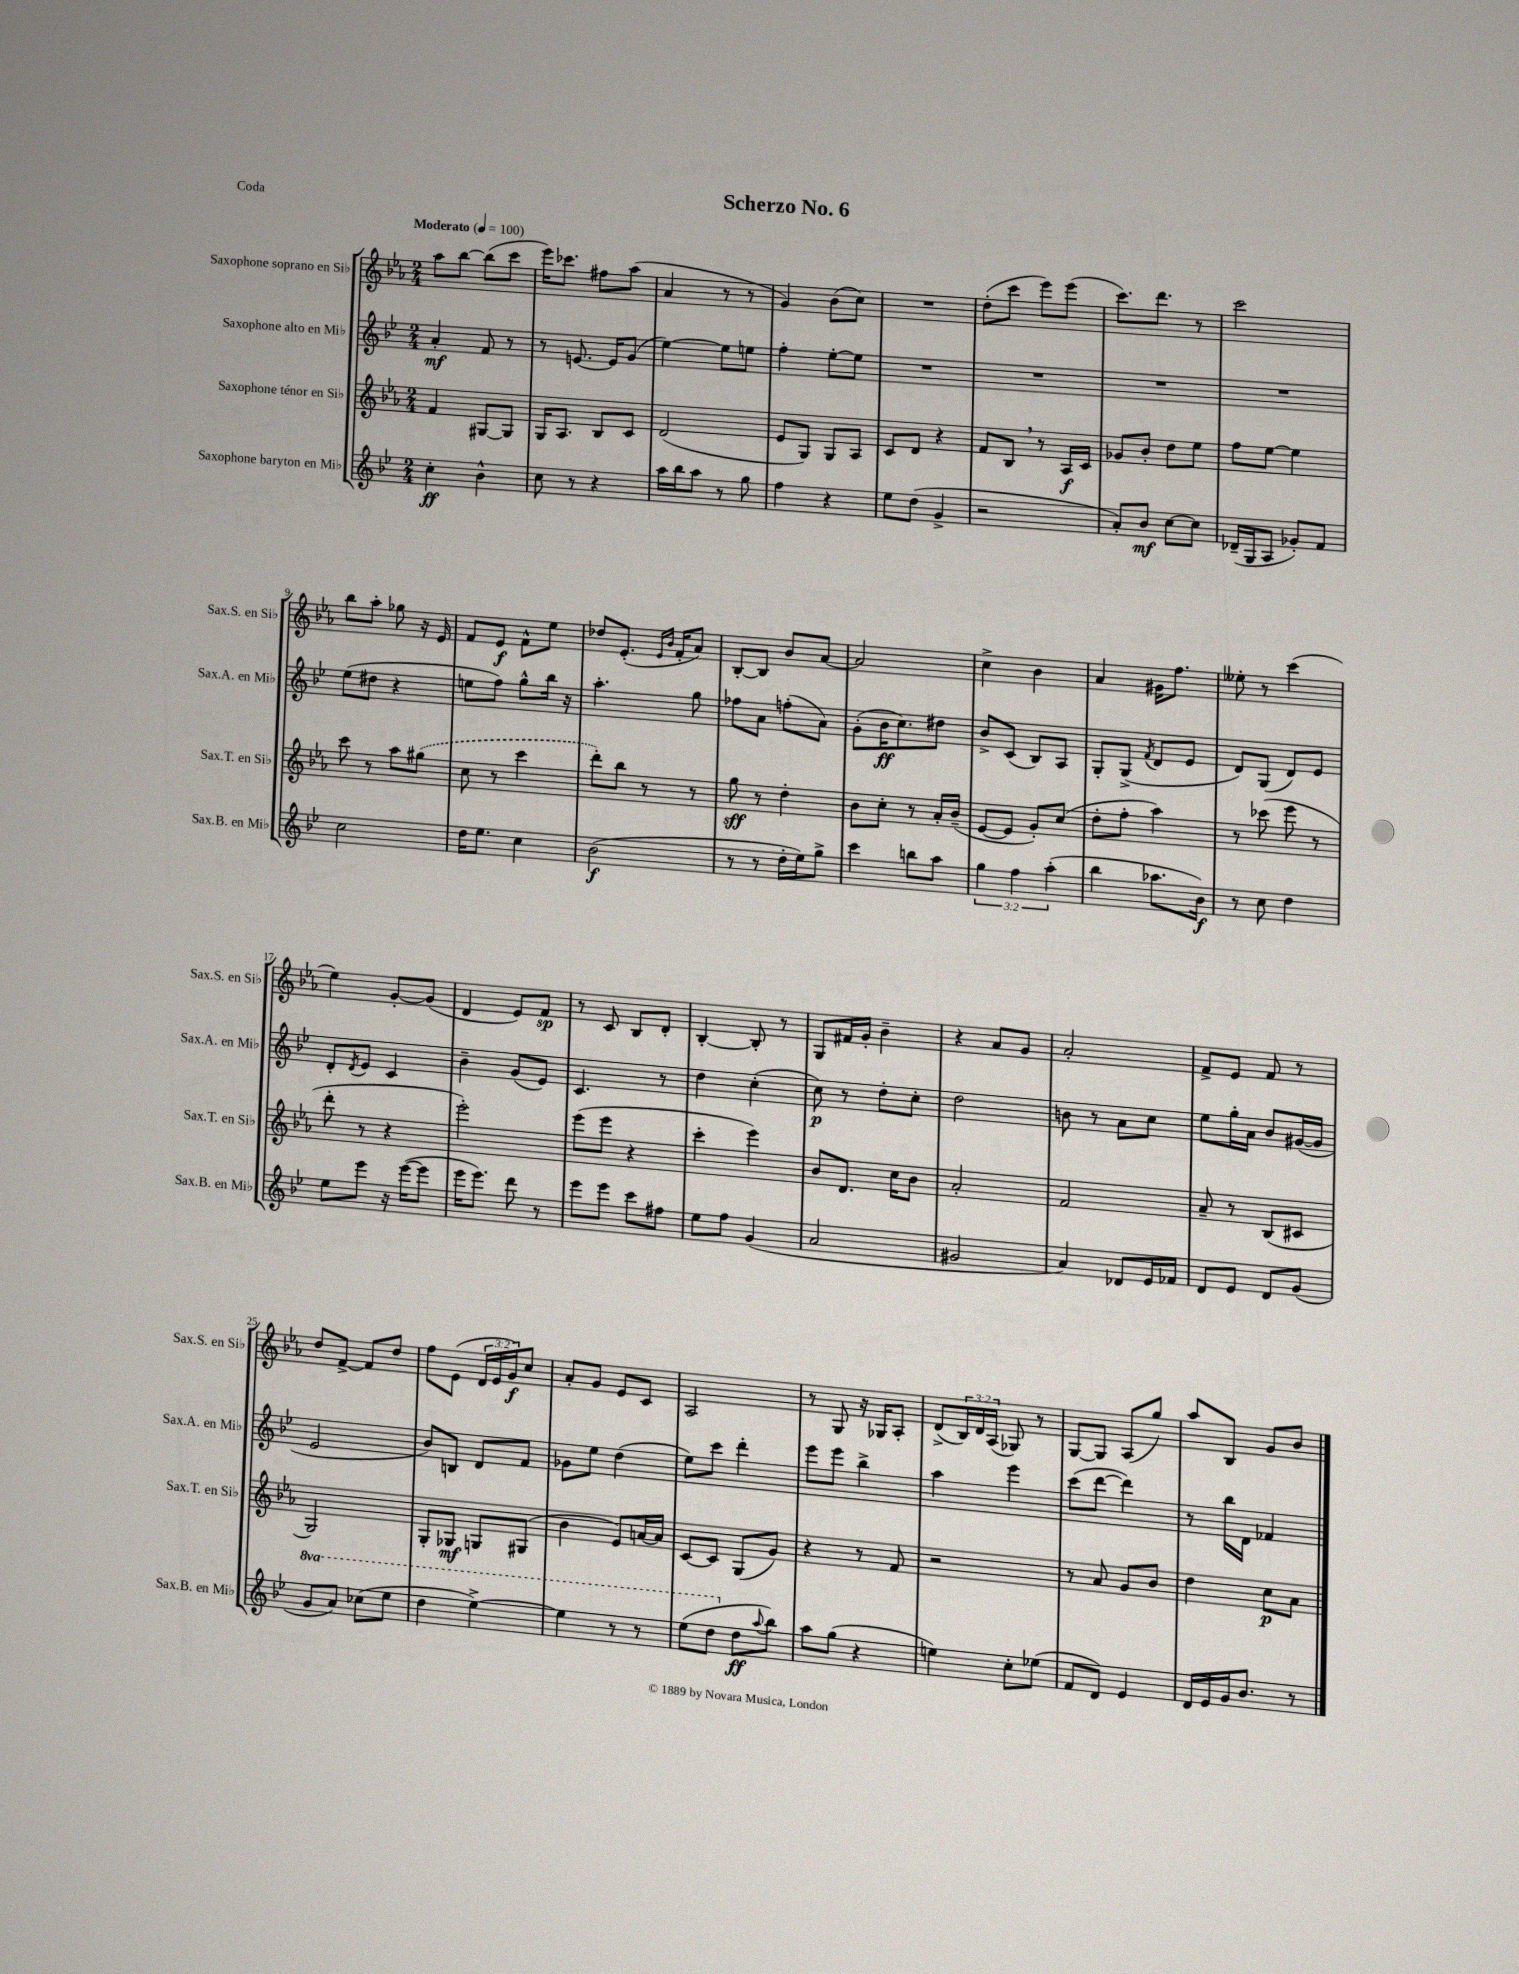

**kern	**kern	**kern	**kern
*staff4	*staff3	*staff2	*staff1
*clefG2	*clefG2	*clefG2	*clefG2
*k[b-e-]	*k[b-e-a-]	*k[b-e-]	*k[b-e-a-]
*M2/4	*M2/4	*M2/4	*M2/4
*MM100	*MM100	*MM100	*MM100
4cc'\	4f/	4a'/	8aa-\L
.	.	.	[8bb-\J
4b-^^\	[8G#/L	8f/	(8bb-\]L
.	8G#/]J	8r	8ccc\J
=	=	=	=
8cc\	16G/LK	8r	16eee-\LK)
.	8.A-/J	.	8.ccc-\J
8r	.	[8.e/	.
4r	8B-/L	.	8ff#\L
.	.	16e/]LK	.
.	8c/J	(8g/J	(8aa-\J
=	=	=	=
16aa\LL	(2d/	[4ee-\)	4a-/
16bb-\J	.	.	.
8aa\J	.	.	.
8r	.	8ee-\]L	8r
8gg\	.	8ee\J	8r
=	=	=	=
4ff\	8e-/L	4ff'\	4g/)
.	8G/J)	.	.
4r	8G/L	[8ee-'\L	(8b-\L
.	8A-/J	8ee-\]J	8cc\J)
=	=	=	=
8ee-\L	8c/L	2r	2r
(8dd\J	8d/J	.	.
4g^/	4r	.	.
=	=	=	=
2r	8f/L	2r	(8dd'\L
.	8B-/J	.	8ccc\J
.	8r	.	8eee-\L)
.	16A-/LL	.	(8eee-\J
.	16c/JJ	.	.
=	=	=	=
8a'/L)	8g-/L	2r	8.ccc\L)
8b-/J	8b-'/J	.	.
.	.	.	8.ddd\J
[8cc\L	8dd\L	.	.
8cc\]J	8ee-\J	.	8r
=	=	=	=
(16d-~/LL	8ff\L	2r	2ccc\
16G/J	.	.	.
8A/J	[8ee-\J	.	.
8g-'/L)	4ee-\]	.	.
8f/J	.	.	.
=	=	=	=
2cc\	8ccc\	(8ee-\L	8bb-\L
.	8r	8dd#\J	8aa-'\J
.	8aa-\L	4r	8gg-\
.	(8gg#\J	.	16r
.	.	.	16e-/
=	=	=	=
16dd\LK	8cc\	8ee\L	8f/L
8.ee-\J	.	.	.
.	8r	8ff\J)	8e-/J
4cc\	4ccc\	8gg^^\L	8f^^\L
.	.	16bb-\Jk	8ee-\J
.	.	16r	.
=	=	=	=
(2b-\	8ddd'\L)	4.aa'\	8dd-/L
.	8bb-\J	.	(8.e-'/J
.	8r	.	.
.	.	.	16qqe-/LL
.	.	.	16qqb-/JJ
.	.	.	16f'/LK
.	8r	8gg\	8a-/J)
=	=	=	=
8r	8gg\	8ff-\L	[8B-'/L
8r	8r	8a\J	8B-/]J
16dd'\LL	4dd'\	(8ff'\L	8b-/L
16ee-\J)	.	.	.
8gg^\J	.	8a\J)	[8a-/J
=	=	=	=
4ccc\	8b-\L	(8g'\L	2a-/]
.	8cc'\J	16b-\K	.
.	.	8.cc\)	.
8bb\L	8r	.	.
8aa\J	16a-'/LL	8dd#\J	.
.	(16b-~/JJ	.	.
=	=	=	=
6gg\	[8e-/L	8b-^/L	4cc^\
.	8e-/]J	(8c/J	.
6ff\	.	.	.
.	8g'/L)	8B-/L)	4b-\
(6aa'\	.	.	.
.	(8cc/J	8A/J	.
=	=	=	=
4bb-\	8dd'\L	8G'/L	4a-/
.	8ff'\J	(8G^/J	.
.	.	8qf/	.
8.aa-\L	4aa-\)	8d/L	16g#\LK
.	.	.	8.ff\J
.	.	8e-/J	.
16b-\Jk)	.	.	.
=	=	=	=
8r	8r	8d/L)	8ee--'\
8cc\	(8ccc-\	(8G/J	8r
4dd\	8eee-\	8d/L)	(4ccc\
.	8r	8e-/J	.
=	=	=	=
8ee-\L	8ddd'\	8d'/L	4ee-\)
.	.	8qd/	.
8eee-\J	8r	8e-/J	.
16r	4r	4c/	[8g'/L
([16eee-\LK	.	.	.
8eee-\]J	.	.	(8g/]J
=	=	=	=
16eee-\LK	2eee-'\)	4b-~\	4d/
8.eee-\J)	.	.	.
8ddd\	.	(8g/L	8e-/L)
8r	.	8e-/J)	8f/J
=	=	=	=
8eee-\L	(8eee-\L	4.c/	8r
8eee-\J	8eee-\J	.	8c/
8ccc\L	4r	.	8B-/L
8ff#\J	.	8r	8d'/J
=	=	=	=
8ee-\L	4ccc'\	4dd\	[4B-'/
8ff\J	.	.	.
(4g/	4eee-\)	(4cc'\	8B-'/]
.	.	.	8r
=	=	=	=
2a/	8b-/L	8cc\)	8G/L
.	8.d/J	8r	16f#/L
.	.	.	16g'/JJ
.	.	8dd'\L	4b-~\
.	16cc\LK	.	.
.	8b-\J	8cc'\J	.
=	=	=	=
2g#/	2a-'/	2dd\	4r
.	.	.	8a-/L
.	.	.	8g/J
=	=	=	=
4a/)	2f/	8b\	2a-'/
.	.	8r	.
8d-/L	.	8a\L	.
16e-/L	.	8cc\J	.
16f-/JJ	.	.	.
=	=	=	=
8d/L	8a-~/	8ee-\L	8f^/L
8e-/J	8r	16gg'\L	8e-/J
.	.	16a\JJ	.
8d/L	(8B-/L	8b-/L	8f/
(8g/J	8c#/J	([16g#/L	8r
.	.	16g#/]JJ	.
=	=	=	=
8gg/L	2G/)	2e-/	8dd/L
8aa/J)	.	.	[8f^/J
(8ccc-\L	.	.	8f/]L
8eee-\J	.	.	8dd/J
=	=	=	=
4ddd\	8G'/L	8b-/L)	8ff\L
.	8G-/J	8B/J	(8e-\J
[4eee-^\)	8G/L	8d/L	24d/LL
.	.	.	24e-/
.	.	.	24g/J)
.	(8G#/J	8f/J	8cc/J
=	=	=	=
4eee-\]	4b-\	8g-\L	8a-'/L
.	.	8ee-\J	8g/J
8r	8e-/L)	(4dd\	8e-/L
8r	[16a/L	.	8c/J
.	16a/]JJ	.	.
=	=	=	=
(8eee-\L	[8c/L	8ee-\L)	2A-/
8ddd\J	8c/]J	8ccc\J	.
8dd\L	(8G/L	4ddd'\	.
8qqaa/	.	.	.
8bb-\J)	8g/J)	.	.
=	=	=	=
8aa\L	4r	8eee-\L	8r
(8gg\J	.	8eee-\J	8G/
4r	8r	4bb-^\	16r
.	.	.	16G-/LK
.	8f/	.	8A-'/J
=	=	=	=
4ee\)	2r	4aa\	(8d^/L
.	.	.	24B-/L)
.	.	.	24d/
.	.	.	(24A-/JJ
8cc'\L	.	4eee-\	8G-/)
(8ee-\J	.	.	8r
=	=	=	=
8f/L	8r	(8ccc\L	[8G/L
8d/J)	8a-/	[8ddd\J	8G/]J
4e-/	8g/L	4ddd\])	(8A-/L
.	8b-/J	.	8gg/J)
=	=	=	=
16d/LL	4dd\	8r	8aa-/L
16e-/	.	.	.
16g/J	.	16bb-\LL	8B-/J
8.b-/J	.	16d\JJ	.
.	8cc\L	4f-/	8g/L
8r	8a-\J	.	8b-/J
==	==	==	==
*-	*-	*-	*-
